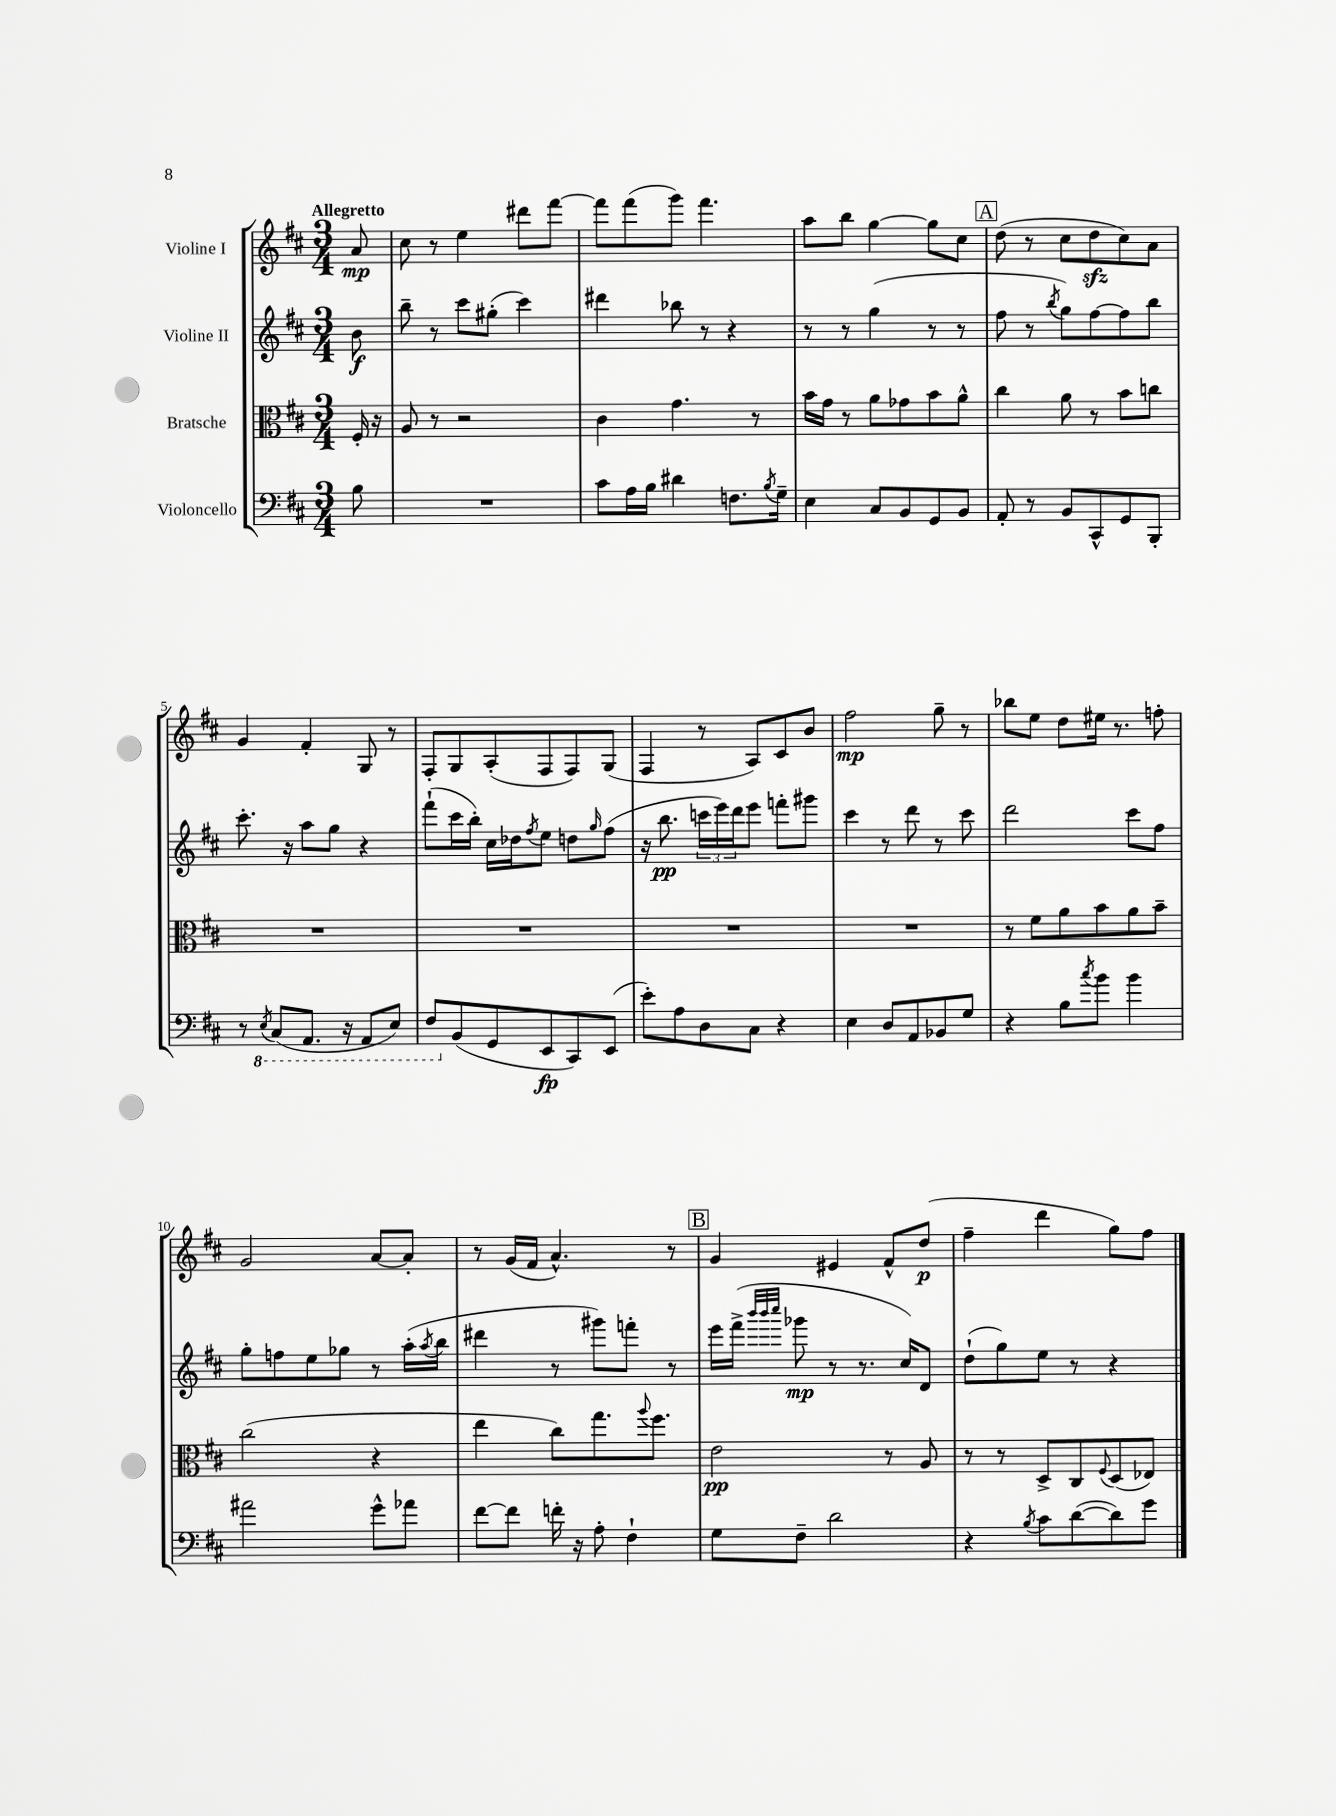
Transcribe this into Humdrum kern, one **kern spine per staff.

**kern	**kern	**kern	**kern
*staff4	*staff3	*staff2	*staff1
*clefF4	*clefC3	*clefG2	*clefG2
*k[f#c#]	*k[f#c#]	*k[f#c#]	*k[f#c#]
*M3/4	*M3/4	*M3/4	*M3/4
8B	16F#'	8b	8a
.	16r	.	.
=	=	=	=
2.r	8A	8bb~	8cc#
.	8r	8r	8r
.	2r	8ccc#	4ee
.	.	(8gg#'	.
.	.	4ccc#)	8ddd#
.	.	.	[8fff#
=	=	=	=
8c#	4c#	4ddd#	8fff#]
16A	.	.	(8fff#
16B	.	.	.
4d#	4.g	8bb-	8ggg)
.	.	8r	4.fff#
8.F	.	4r	.
.	8r	.	.
8qB	.	.	.
16G~	.	.	.
=	=	=	=
4E	16b	8r	8aa
.	16g	.	.
.	8r	8r	8bb
8C#	8a	(4gg	[4gg
8BB	8g-	.	.
8GG	8b	8r	8gg]
8BB	8a^^	8r	8cc#
=	=	=	=
8AA'	4cc#	8ff#	(8dd
8r	.	8r	8r
.	.	8qbb	.
8BB	8a	8gg)	8cc#
8CC#^^	8r	[8ff#	8dd
8GG	8b	8ff#]	8cc#)
8BBB'	8cc	8bb	8a
=	=	=	=
8r	2.r	8.ccc#'	4g
8qEE	.	.	.
(8CC#	.	.	.
.	.	16r	.
8.AAA	.	8aa	4f#'
.	.	8gg	.
16r	.	.	.
8AAA	.	4r	8G
8EE)	.	.	8r
=	=	=	=
8FF#	2.r	(8fff#`	8F#'
(8BB	.	16ccc#	8G
.	.	16bb')	.
8GG	.	16cc#	(8A'
.	.	16dd-	.
.	.	8qff#	.
8EE	.	8ee	8F#
8CC#)	.	8dd	8F#)
.	.	16qqgg	.
(8EE	.	(8ff#	(8G
=	=	=	=
8e')	2.r	16r	4F#
.	.	8.bb	.
8A	.	.	.
8D	.	24ccc	8r
.	.	24eee)	.
.	.	24ddd	.
8C#	.	8eee	8A)
4r	.	8fff'	8c#
.	.	8ggg#	8b
=	=	=	=
4E	2.r	4ccc#	2ff#
8D	.	8r	.
8AA	.	8ddd	.
8BB-	.	8r	8gg~
8G	.	8ccc#	8r
=	=	=	=
4r	8r	2ddd	8bb-
.	8f#	.	8ee
8B	8a	.	8dd
8qcc#	.	.	.
8b	8b	.	16ee#
.	.	.	8.r
4b	8a	8ccc#	.
.	8b~	8ff#	8ff'
=	=	=	=
2a#	(2cc#	8gg'	2g
.	.	8ff	.
.	.	8ee	.
.	.	8gg-	.
8g^^	4r	8r	[8a
8a-	.	(16aa'	8a']
.	.	8qaa	.
.	.	16bb	.
=	=	=	=
[8f#	4ee	4ddd#	8r
8f#]	.	.	(16g
.	.	.	16f#
16f'	8cc#)	8r	4.a^^)
16r	.	.	.
8A'	8.gg	8ggg#)	.
4F#`	.	8fff'	.
.	8qqaa	.	.
.	8.ff#	.	.
.	.	8r	8r
=	=	=	=
8G	2e	16eee	4g
.	.	(16fff#^	.
.	.	32qqbbb	.
.	.	32qqbbb	.
.	.	32qqcccc#	.
8F#~	.	8ggg-	.
2d	.	8r	4e#
.	.	8.r	.
.	8r	.	8f#^^
.	.	16cc#)	.
.	8A	8d	(8dd
=	=	=	=
4r	8r	(8dd`	4ff#~
.	8r	8gg)	.
8qB	.	.	.
8c#	8D^	8ee	4ddd
([8d	8C#	8r	.
.	8qqF#	.	.
8d])	(8D	4r	8gg)
8g	8E-)	.	8ff#
==	==	==	==
*-	*-	*-	*-
